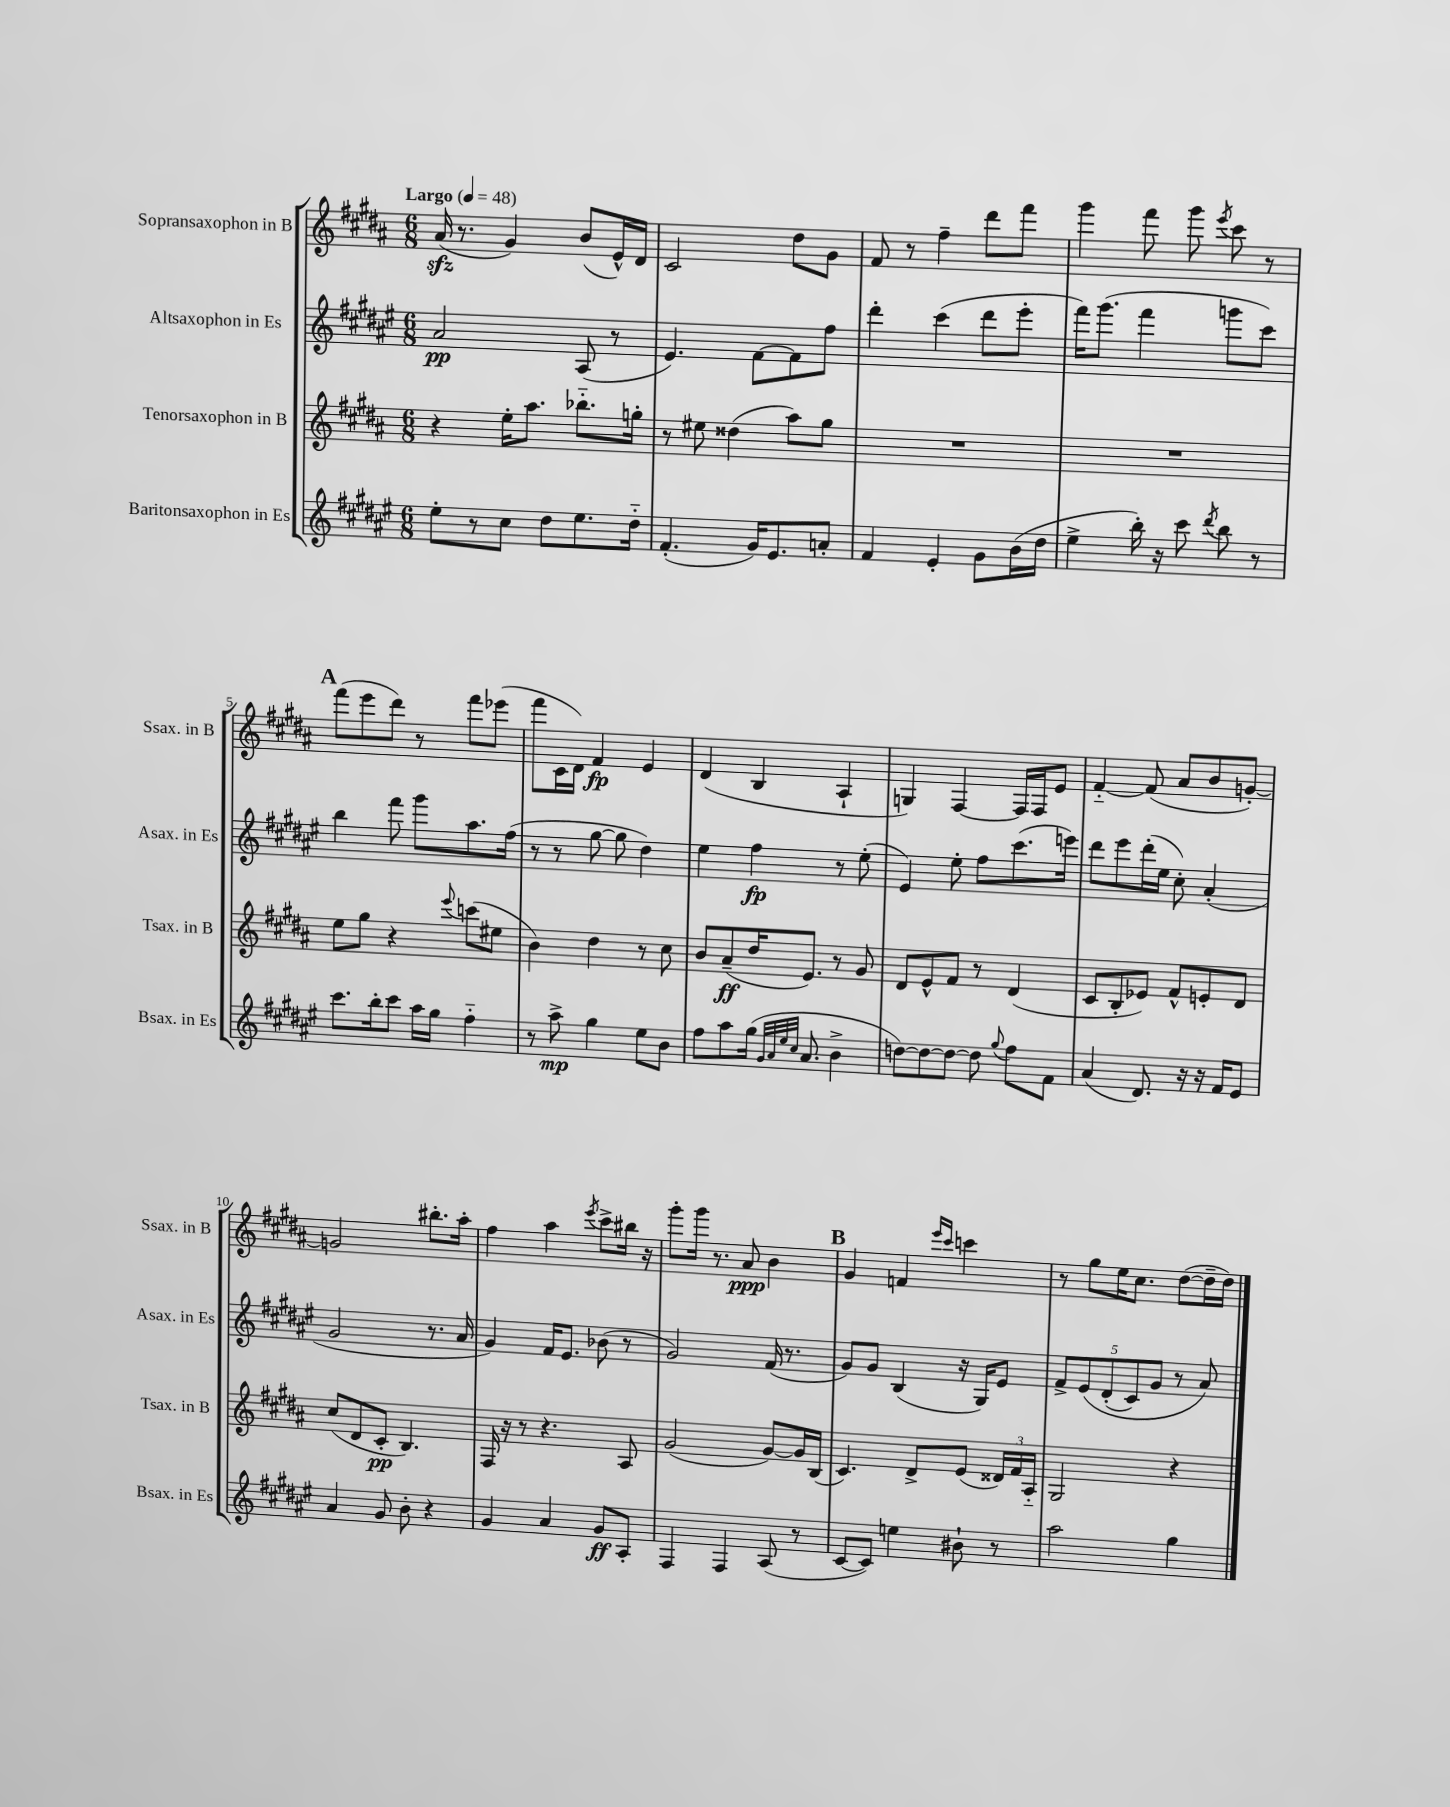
<<
\new StaffGroup <<
\new Staff = "s0" \with { instrumentName = "Sopransaxophon in B" shortInstrumentName = "Ssax. in B" } {
    \clef treble \key b \major \numericTimeSignature \time 6/8 \tempo "Largo" 4 = 48
    \autoBeamOff ais'16\sfz( r8. gis'4) b'8[( e'16-^) dis'16] |
    cis'2 dis''8[ gis'8] |
    fis'8 r8 fis''4-- dis'''8[ fis'''8] |
    gis'''4 fis'''8 gis'''8 \acciaccatura { e'''8 } cis'''8 r8 |
    \mark \markup { \bold "A" } fis'''8[( e'''8 dis'''8]) r8 fis'''8[ ees'''8]( |
    fis'''8[ cis'16 dis'16]) fis'4\fp e'4 |
    dis'4( b4 ais4-! |
    g4) fis4~ fis16[ fis16 e'8] |
    fis'4~-_ fis'8( ais'8[ b'8 g'8]~-.) |
    g'2 bis''8.[-. ais''16]-. |
    fis''4 ais''4 \acciaccatura { e'''8 } cis'''8[-> bis''16] r16 |
    gis'''8[-. gis'''16] r8. ais'8\ppp b'4 |
    \mark \markup { \bold "B" } gis'4 f'4 \grace { e'''16[ cis'''16] } c'''4 |
    r8 gis''8[ e''16 cis''8.] dis''8[~( dis''16-- dis''16]) \bar "|." |
}
\new Staff = "s1" \with { instrumentName = "Altsaxophon in Es" shortInstrumentName = "Asax. in Es" } {
    \clef treble \key fis \major \numericTimeSignature \time 6/8
    \autoBeamOff ais'2\pp ais8( r8 |
    eis'4.) fis'8[~ fis'8 fis''8] |
    dis'''4-. cis'''4( dis'''8[ eis'''8]-. |
    fis'''16[) gis'''8.]( fis'''4 g'''8[ cis'''8]) |
    \mark \markup { \bold "A" } b''4 fis'''8 gis'''8[ ais''8. fis''16]( |
    r8 r8 gis''8~ gis''8 dis''4) |
    eis''4 fis''4\fp r8 eis''8-.( |
    eis'4) eis''8-. fis''8[ cis'''8.( e'''16]) |
    dis'''8[ eis'''8 dis'''16-.( eis''16] cis''8-.) ais'4-.( |
    gis'2 r8. ais'16 |
    gis'4) fis'16[ eis'8.] bes'8( r8 |
    gis'2) fis'16( r8. |
    \mark \markup { \bold "B" } gis'8[) gis'8] b4( r16 gis16[) eis'8] |
    \tuplet 5/4 { fis'8[-> eis'8\( dis'8-.( cis'8) gis'8] } r8 ais'8\) \bar "|." |
}
\new Staff = "s2" \with { instrumentName = "Tenorsaxophon in B" shortInstrumentName = "Tsax. in B" } {
    \clef treble \key b \major \numericTimeSignature \time 6/8
    \autoBeamOff r4 e''16[-. ais''8.] bes''8.[-_ g''16]-. |
    r8 eis''8 disis''4( ais''8[) gis''8] |
    R2. |
    R2. |
    \mark \markup { \bold "A" } e''8[ gis''8] r4 \appoggiatura { e'''8 } c'''8[( eis''8] |
    b'4) dis''4 r8 cis''8 |
    b'8[ ais'8--\ff( dis''16 e'8.]) r8 gis'8 |
    dis'8[ e'8-^ fis'8] r8 dis'4( |
    cis'8[ b8-. ees'8]) fis'8[-^ e'8-. dis'8] |
    cis''8[( dis'8 cis'8]-.\pp b4.) |
    fis16 r16 r8 r4. ais8 |
    gis'2( gis'8[~) gis'16 b16]( |
    \mark \markup { \bold "B" } cis'4.) dis'8[-> e'8]( \tuplet 3/2 { disis'16[) fis'16 ais16]-_ } |
    gis2 r4 \bar "|." |
}
\new Staff = "s3" \with { instrumentName = "Baritonsaxophon in Es" shortInstrumentName = "Bsax. in Es" } {
    \clef treble \key fis \major \numericTimeSignature \time 6/8
    \autoBeamOff eis''8[-. r8 cis''8] dis''8[ eis''8. dis''16]-_ |
    fis'4.-.( gis'16[) eis'8. a'8]-. |
    fis'4 eis'4-. gis'8[ b'16( dis''16] |
    eis''4-> b''16-.) r16 cis'''8 \acciaccatura { dis'''8 } b''8 r8 |
    \mark \markup { \bold "A" } cis'''8.[ b''16-. cis'''8] ais''16[ gis''16] fis''4-_ |
    r8 ais''8->\mp gis''4 eis''8[ b'8] |
    fis''8[ ais''8 gis''16]( \grace { gis'32[ ais'32 eis''32 cis''32] } ais'8. b'4-> |
    d''8[~) d''8~ d''8]~ d''8 \appoggiatura { gis''8 } fis''8[ fis'8] |
    ais'4( dis'8.) r16 r16 fis'16[ eis'8] |
    ais'4 gis'8 b'8-. r4 |
    gis'4 ais'4 gis'8[\ff ais8]-. |
    fis4 fis4 ais8( r8 |
    \mark \markup { \bold "B" } cis'8[~ cis'8]) e''4 bis'8-! r8 |
    ais''2 gis''4 \bar "|." |
}
>>
>>
